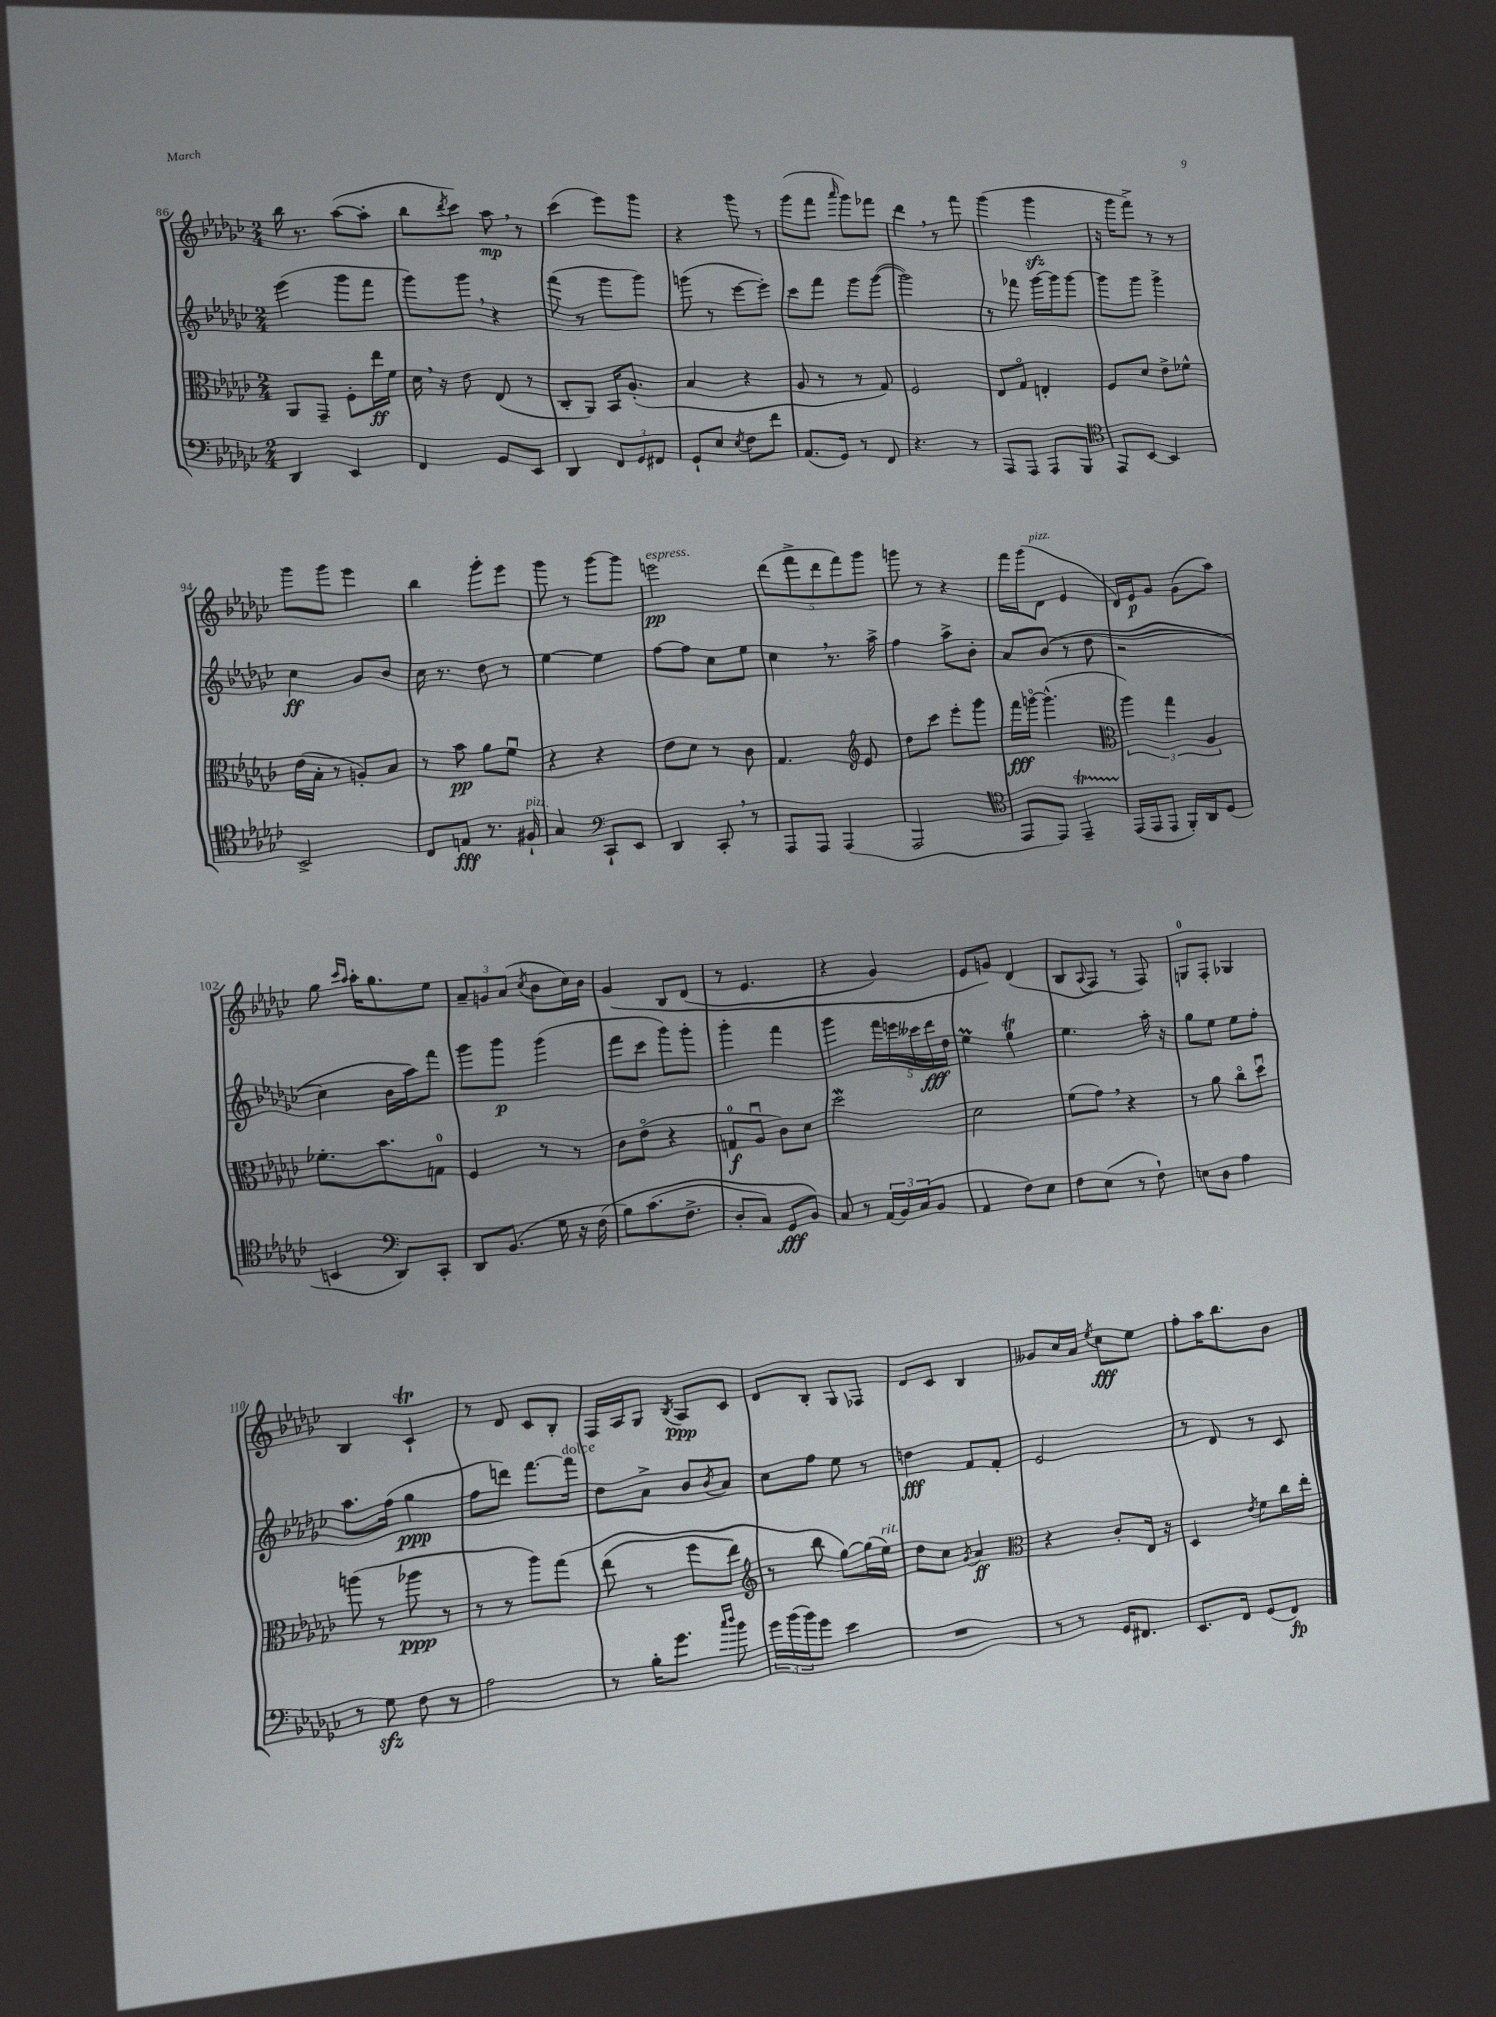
<<
\new StaffGroup <<
\new Staff = "s0" {
    \clef treble \key ges \major \numericTimeSignature \time 2/4
    bes''16 r8. aes''8~( aes''8-. |
    bes''8 \acciaccatura { des'''8 } ces'''8) aes''8\mp \breathe r8 |
    ces'''4( ees'''8) ges'''8 |
    r4 ges'''8 r8 |
    ges'''8( f'''8 \grace { aes'''16 } ges'''8) fes'''8 |
    des'''4 \breathe r8 f'''8 |
    ges'''4( ges'''4\sfz |
    r16 ges'''16 f'''8->) r8 r8 |
    ges'''8 ges'''8 ees'''4 |
    bes''4 ges'''8-. ees'''8 |
    ges'''8 r8 ges'''8~ ges'''8 |
    e'''2\pp^\markup { \italic "espress." } |
    \tuplet 5/4 { des'''8( f'''8-> des'''8 f'''8) ges'''8 } |
    g'''8 r8 r4 |
    f'''16 ges'''16( des'8^\markup { \italic "pizz." } ees'4 |
    des'16) ees'16\p ges'8 ges'8( aes''8) |
    ges''8 \grace { ces'''16 aes''16 } aes''16-. ges''8. ees''8 |
    \tuplet 3/2 { aes'8-- g'8 aes'8( } \acciaccatura { ces''8 } bes'8 ces''16) bes'16 |
    ges'4\( bes8 des'8( |
    r8 ees'4. |
    r4 ges'4) |
    ees'8 g'8\) des'4( |
    bes8 \appoggiatura { aes8 } f8 r8 f8) |
    g8-0 f8-. ges4 |
    bes4 ces'4-!\trill |
    r8 des'8 ces'8 bes8-. |
    f16 aes16 ges8 \acciaccatura { bes8 } aes8\ppp ces'8 |
    des'8 bes8-. ges8 fes8 |
    des'8 ces'8 bes4 |
    geses'8 ces''16 aes'16 \acciaccatura { ees''8 } ces''8\fff ees''8 |
    f''8-. aes''16 bes''8. bes'8 \bar "|." |
}
\new Staff = "s1" {
    \clef treble \key ges \major \numericTimeSignature \time 2/4
    ees'''4( ges'''8 f'''8 |
    ges'''8) ges'''8 \breathe r4 |
    f'''8( r8 ges'''8 ges'''8) |
    g'''8( r8 ees'''8~ ees'''8-.) |
    ces'''8 f'''8 ges'''8 ges'''8~( |
    ges'''2) |
    r8 fes'''8 ges'''16~ ges'''16 ges'''8~ |
    ges'''8 ges'''8 ges'''4-> |
    ces''4\ff ges'8 bes'8 |
    ces''16 r8. des''8 r8 |
    ees''4~ ees''4 |
    f''8~ f''8 ces''8 ees''8 |
    ces''4 \breathe r8. aes''16-> |
    f''4 aes''8-> bes'8-. |
    aes'8 bes'8(\( r8 des''8 |
    r2 |
    ces''4) bes'16 aes''16\) f'''8 |
    ges'''8 ges'''8\p ges'''4( |
    f'''8 ces'''8 ges'''8) ges'''8-. |
    ges'''4-. f'''4 |
    ges'''4 \tuplet 5/4 { f'''16 e'''16 ceses'''16 des'''16\fff des''16 } |
    ees''4\prall ges''4\trill |
    ees''4. aes''16-. r16 |
    ges''8 ees''8 ees''8 f''8-. |
    aes''8. f''16( ges''4\ppp |
    f''8 d'''8) f'''8.~ f'''16^\markup { \italic "dolce" } |
    des''8 aes'8-> bes'8 \acciaccatura { bes'8 } aes'8 |
    ces''8 f''8 ees''8 r8 |
    d''4\fff f'8 f'8-. |
    ees'2 |
    r8 des'8 r8 ces'8 \bar "|." |
}
\new Staff = "s2" {
    \clef alto \key ges \major \numericTimeSignature \time 2/4
    aes,8 ges,8-- f8-. ees''16\ff f'16 |
    des'16 \breathe r16 ees'8 ees8( r8 |
    ces8-. aes,8) bes,16 aes8.-.( |
    bes4 r4 |
    aes8 r8 r8 ges8) |
    f2 |
    ees8 ges8\flageolet e4-. |
    f8 des'8 ees'8-> fes'8-^ |
    ees'16( bes16-. r8 a8-.) bes8 |
    r8 bes'8\pp aes'8 f'8\downbow |
    r4 r4 |
    ees'8 des'8 r8 ces'8 |
    ges4. \clef treble ees'8 |
    des''8 ces'''8 ees'''8-. ges'''8 |
    f'''16\fff g'''16~\flageolet g'''4.-^( |
    \clef alto \tuplet 3/2 { aes''4) ges''4 aes4 } |
    fes'8.-. bes'8. g8-0 |
    f4 r8 r8 |
    ces'8 ees'8\flageolet( r4 |
    g8-0\f aes8\downbow ces'8) des'8 |
    des''2\mordent |
    des'2 |
    f'8( ges'8) \breathe r4 |
    r8 aes'8 ces''8\flageolet des''8\downbow |
    a''8( r8 aes''8\ppp r8 |
    r8 r8 aes''8) ges''8\( |
    ees''8( r8 f''8 ees''8) |
    \clef treble r8 bes''8 ges''8~\) ges''16( ees''16^\markup { \italic "rit." }) |
    des''8 ces''8 \acciaccatura { ges'8 } aes'4\ff |
    \clef alto r4 ces'8-. ees16 r16 |
    des4 \acciaccatura { ees'8 } f'8 ces''16 ees''16-. \bar "|." |
}
\new Staff = "s3" {
    \clef bass \key ges \major \numericTimeSignature \time 2/4
    des,4 ees,4 |
    f,4 ges,8 ees,8 |
    des,4 \tuplet 3/2 { f,8 ges,8 fis,8 } |
    ges,8-! ees8 \acciaccatura { ees8 } f8 f'8 |
    aes,8.( ges,16) r8 f,8 |
    r4. r8 |
    aes,,8 aes,,8 aes,,8 bes,,8 |
    \clef tenor ees,8 bes,8~ bes,4 |
    bes,2-> |
    ces8 e8\fff r8. fis16-!^\markup { \italic "pizz." } |
    ges4 \clef bass ces,8-! ees,8 |
    des,4 ces,8-. \breathe r8 |
    aes,,8 aes,,8 aes,,4( |
    aes,,2 |
    \clef tenor ees,8 ees,8) ees,4--\startTrillSpan |
    ees,16\stopTrillSpan( ees,16 ees,8 f,16-.) aes,16 des8( |
    b,4 \clef bass des,8) ces,8-. |
    des,8 bes,8.( ges16 r16 f16\( |
    bes8) ces'8.( f8.-> |
    des8-. ces8) ges,8\fff bes,8\) |
    ces8 r8 \tuplet 3/2 { aes,16( bes,16) ces16( } bes,8 |
    aes,4 f8) ees8 |
    f8 ees8( r8 f8-!) |
    e8 des8 aes4 |
    r8 ges8\sfz f8 r8 |
    aes2 |
    r8 bes16-. ges'8. \grace { ces''16 des''16 } bes'8 |
    \tuplet 3/2 { ges'16 bes'16( bes'16) } ges'8 ees'4 |
    R2 |
    r8 r8 ges,16 fis,8. |
    ees,8. f,16 ges,8( f,8\fp) \bar "|." |
}
>>
>>
\layout { \context { \Score currentBarNumber = #86 } }
